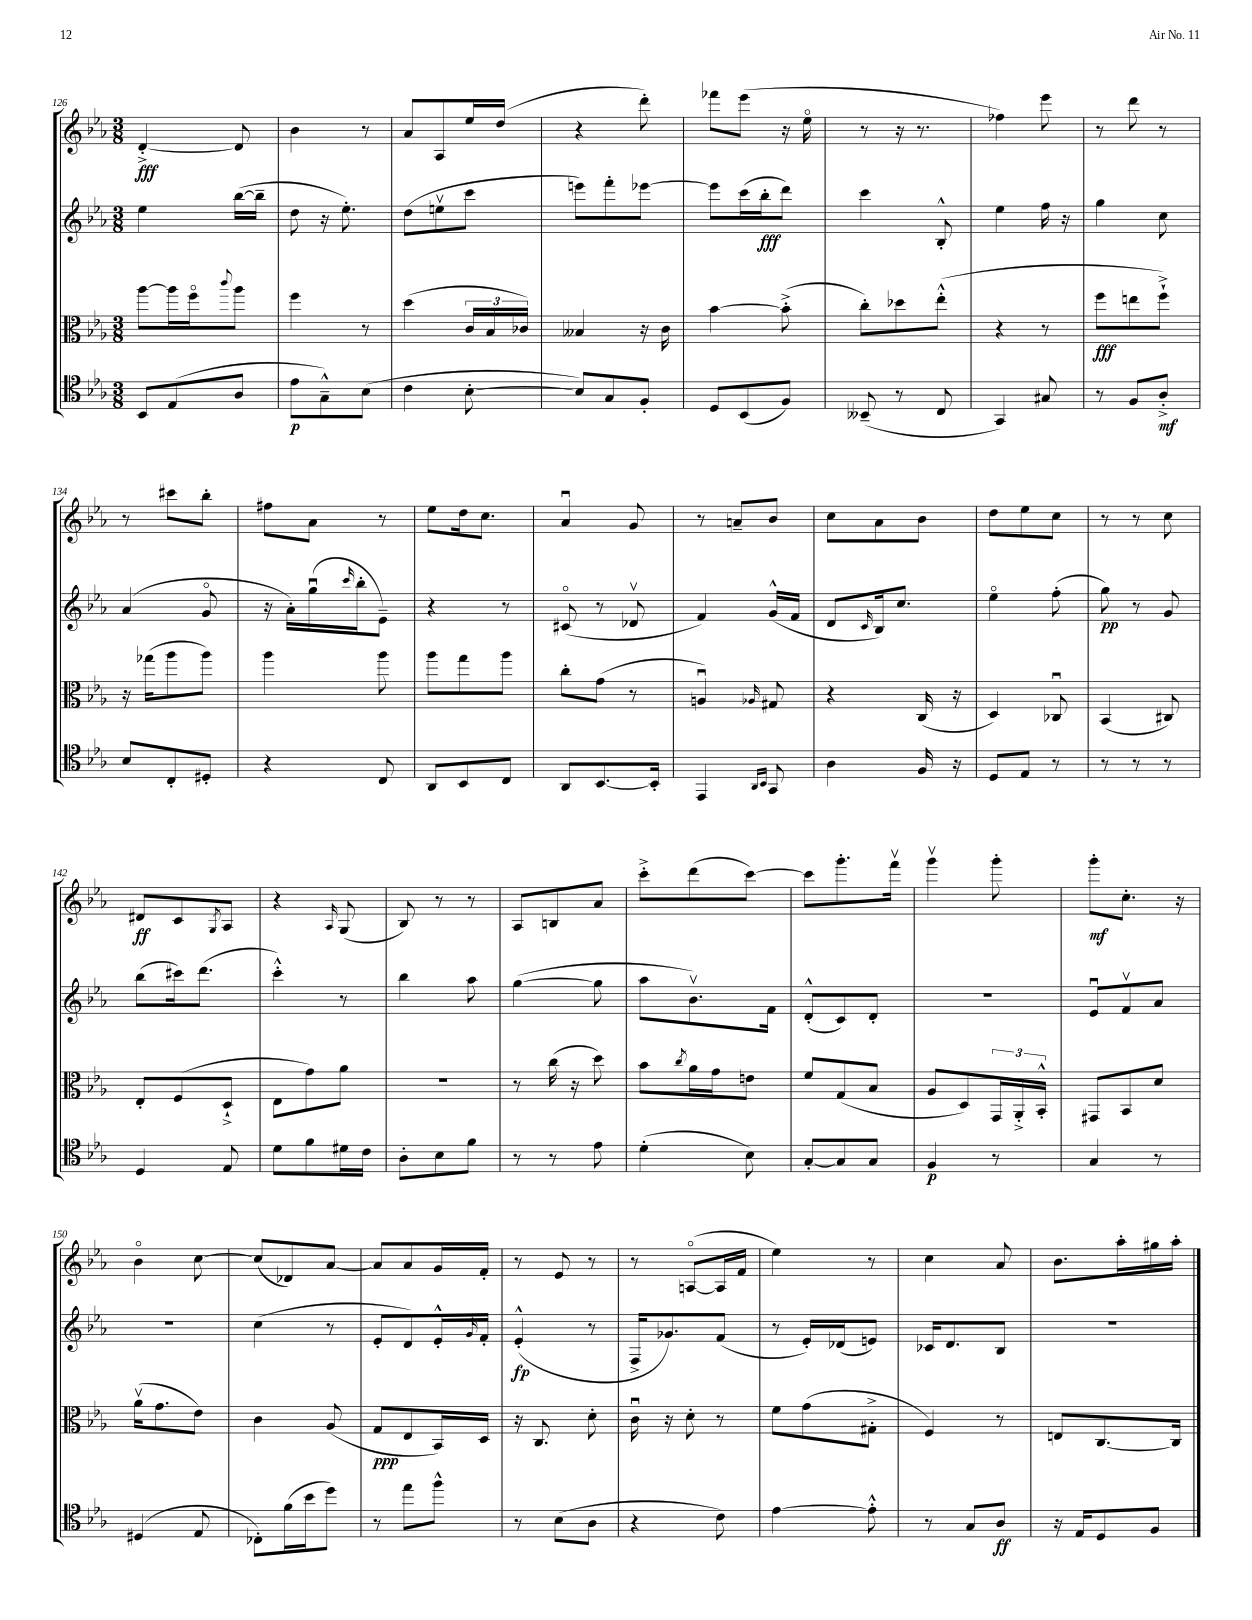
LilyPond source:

<<
\new StaffGroup <<
\new Staff = "s0" {
    \clef treble \key ees \major \numericTimeSignature \time 3/8
    d'4~-.->\fff d'8 |
    bes'4 r8 |
    aes'8 aes8 ees''16 d''16( |
    r4 d'''8-.) |
    fes'''8 ees'''8( r16 ees''16\flageolet |
    r8 r16 r8. |
    fes''4) ees'''8 |
    r8 d'''8 r8 |
    r8 cis'''8 bes''8-. |
    fis''8 aes'8 r8 |
    ees''8 d''16 c''8. |
    aes'4\downbow g'8 |
    r8 a'8-- bes'8 |
    c''8 aes'8 bes'8 |
    d''8 ees''8 c''8 |
    r8 r8 c''8 |
    dis'8\ff c'8 \acciaccatura { g8 } aes8 |
    r4 \grace { aes16 } g8( |
    bes8) r8 r8 |
    aes8 b8 aes'8 |
    c'''8-.-> d'''8( c'''8~) |
    c'''8 g'''8.-. f'''16\upbow |
    g'''4\upbow g'''8-. |
    g'''8-.\mf c''8.-. r16 |
    bes'4\flageolet c''8~ |
    c''8( des'8) aes'8~ |
    aes'8 aes'8 g'16 f'16-. |
    r8 ees'8 r8 |
    r8 a8~\flageolet( a16 f'16 |
    ees''4) r8 |
    c''4 aes'8 |
    bes'8. aes''16-. gis''16 aes''16-. \bar "|." |
}
\new Staff = "s1" {
    \clef treble \key ees \major \numericTimeSignature \time 3/8
    ees''4 bes''16~( bes''16-- |
    d''8 r16 ees''8.-.) |
    d''8( e''8\upbow c'''8 |
    e'''8) f'''8-. ees'''8~ |
    ees'''8 c'''16( bes''16-.\fff d'''8) |
    c'''4 bes8-.-^ |
    ees''4 f''16 r16 |
    g''4 c''8 |
    aes'4( g'8\flageolet |
    r16 aes'16-.) g''16\downbow( \grace { c'''16 } bes''16-. ees'8--) |
    r4 r8 |
    cis'8\flageolet( r8 des'8\upbow |
    f'4) g'16-^( f'16 |
    d'8 \grace { c'16 } bes16) c''8. |
    ees''4\flageolet f''8-.( |
    g''8\pp) r8 g'8 |
    bes''8( cis'''16) d'''8.( |
    c'''4-.-^) r8 |
    bes''4 aes''8 |
    g''4~( g''8 |
    aes''8 bes'8.\upbow) f'16 |
    d'8-.-^( c'8) d'8-. |
    R4. |
    ees'8\downbow f'8\upbow aes'8 |
    r4. |
    c''4( r8 |
    ees'8-. d'8) ees'16-.-^ \grace { g'16 } f'16-. |
    ees'4-.-^\fp( r8 |
    f16-> ges'8.) f'8( |
    r8 ees'16-.) des'16( e'8) |
    ces'16 d'8. bes8 |
    R4. \bar "|." |
}
\new Staff = "s2" {
    \clef alto \key ees \major \numericTimeSignature \time 3/8
    aes''8~ aes''16 f''16\flageolet \appoggiatura { c'''8 } aes''8 |
    f''4 r8 |
    d''4( \tuplet 3/2 { c'16 bes16 ces'16) } |
    beses4 r16 c'16 |
    bes'4~ bes'8-.->( |
    c''8-.) des''8 ees''8-.-^( |
    r4 r8 |
    f''8\fff e''8 f''8-!->) |
    r16 ges''16( aes''8 aes''8) |
    aes''4 aes''8 |
    aes''8 g''8 aes''8 |
    c''8-. g'8( r8 |
    a4\downbow) \grace { aes16 } gis8 |
    r4 c16( r16 |
    d4) ces8\downbow |
    bes,4( cis8) |
    ees8-. f8( d8-!-> |
    ees8 g'8) aes'8 |
    R4. |
    r8 c''16( r16 d''8) |
    bes'8 \acciaccatura { c''8 } aes'16 g'16 e'8 |
    f'8 g8( bes8 |
    aes8 d8) \tuplet 3/2 { g,16 aes,16-.-> bes,16-.-^ } |
    gis,8 bes,8 d'8 |
    aes'16\upbow( g'8. ees'8) |
    c'4 aes8( |
    g8\ppp ees8 bes,16) d16 |
    r16 c8. d'8-. |
    c'16\downbow r16 d'8-. r8 |
    f'8 g'8( gis8-.-> |
    f4) r8 |
    e8 c8.~ c16 \bar "|." |
}
\new Staff = "s3" {
    \clef tenor \key ees \major \numericTimeSignature \time 3/8
    bes,8 ees8( aes8 |
    ees'8\p g8---^) bes8( |
    c'4 bes8~-. |
    bes8) g8 f8-. |
    d8 bes,8( f8) |
    beses,8--( r8 c8 |
    g,4) gis8 |
    r8 f8 aes8-.->\mf |
    bes8 c8-. dis8-. |
    r4 c8 |
    aes,8 bes,8 c8 |
    aes,8 bes,8.~ bes,16-. |
    ees,4 \grace { aes,16 bes,16 } g,8 |
    aes4 f16 r16 |
    d8 ees8 r8 |
    r8 r8 r8 |
    d4 ees8 |
    d'8 f'8 dis'16 c'16 |
    aes8-. bes8 f'8 |
    r8 r8 ees'8 |
    d'4-.( bes8) |
    g8~-. g8 g8 |
    f4\p r8 |
    g4 r8 |
    dis4( ees8 |
    ces8-.) f'16( bes'16 d''8) |
    r8 ees''8 f''8-^ |
    r8 bes8( aes8 |
    r4 c'8) |
    ees'4~ ees'8-.-^ |
    r8 g8 aes8\ff |
    r16 ees16 d8 f8 \bar "|." |
}
>>
>>
\layout { \context { \Score currentBarNumber = #126 } }
